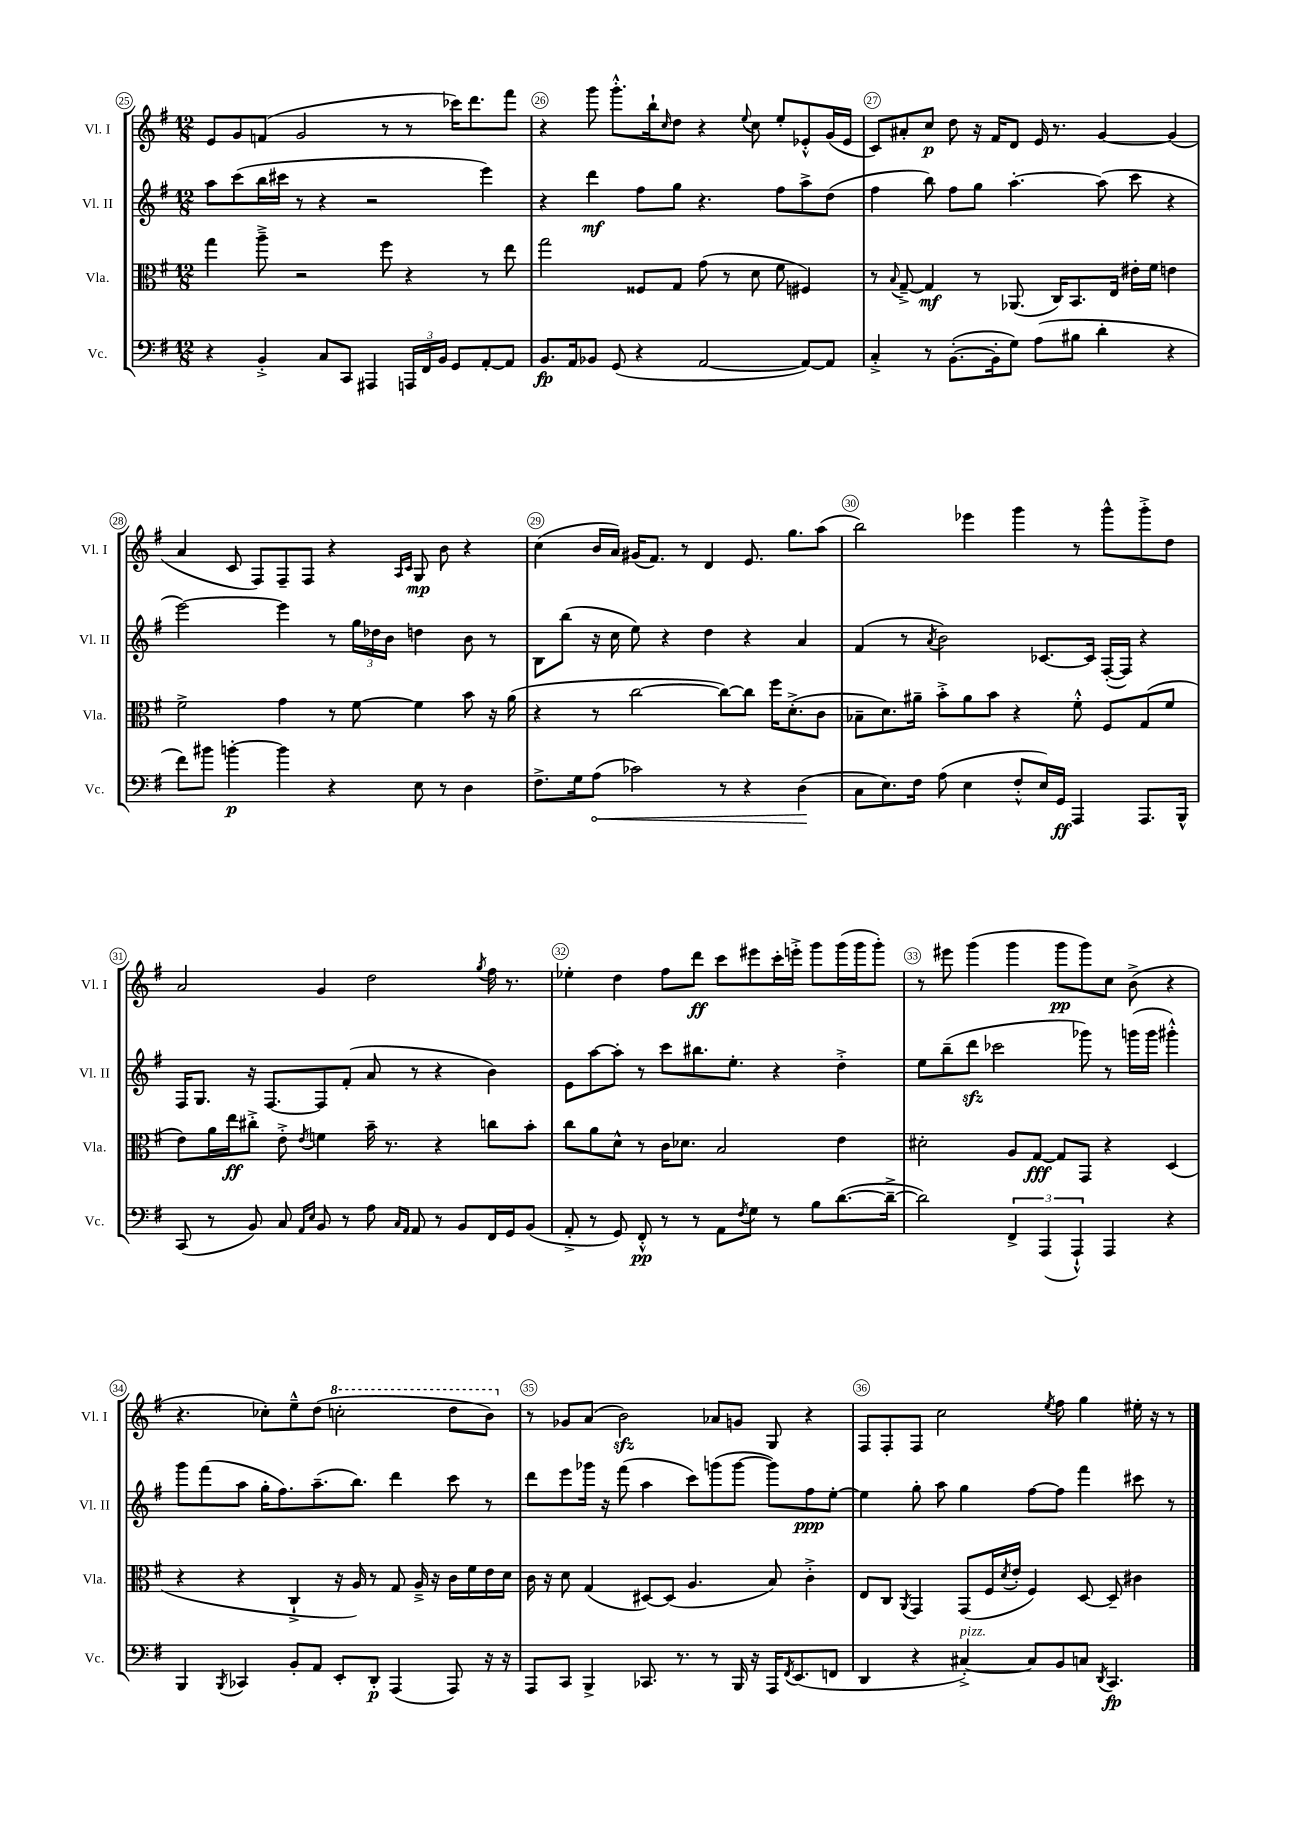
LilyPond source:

<<
\new StaffGroup <<
\new Staff = "s0" \with { instrumentName = "Vl. I" shortInstrumentName = "Vl. I" } {
    \clef treble \key g \major \numericTimeSignature \time 12/8
    e'8 g'8 f'8( g'2 r8 r8 ces'''16) d'''8. fis'''8 |
    r4 g'''8 g'''8.-.-^ b''16-! \grace { c''16 } d''8 r4 \appoggiatura { e''8 } c''8 e''8-. ees'8-.-^ g'16( ees'16 |
    c'8) ais'8-. c''8\p d''8 r16 fis'16 d'8 e'16 r8. g'4~ g'4( |
    a'4 c'8 fis8) fis8-- fis8 r4 \grace { a16 c'16 } g8\mp b'8 r4 |
    c''4( b'16 a'16) gis'16( fis'8.) r8 d'4 e'8. g''8. a''8( |
    b''2) ees'''4 g'''4 r8 g'''8-^ g'''8-.-> d''8 |
    a'2 g'4 d''2 \acciaccatura { g''8 } fis''16 r8. |
    ees''4-. d''4 fis''8 d'''8\ff c'''8 eis'''8 c'''16-. e'''16-.-> g'''8 g'''16( g'''16 g'''8-.) |
    r8 eis'''8 g'''4( g'''4 g'''8\pp g'''8) c''8 b'8->( r4 |
    r4. ces''8-.) e''8---^ d''8( \ottava #1 c'''!2-. d'''8 b''8) \ottava #0 |
    r8 ges'8 a'8( b'2\sfz) aes'8 g'8 g8 r4 |
    fis8 fis8-. fis8 c''2 \acciaccatura { e''8 } fis''8 g''4 eis''16-. r16 r8 \bar "|." |
}
\new Staff = "s1" \with { instrumentName = "Vl. II" shortInstrumentName = "Vl. II" } {
    \clef treble \key g \major \numericTimeSignature \time 12/8
    a''8 c'''8( b''16 cis'''16 r8 r4 r2 e'''4) |
    r4 d'''4\mf fis''8 g''8 r4. fis''8 a''8-> d''8( |
    fis''4 b''8) fis''8 g''8 a''4.~-. a''8( c'''8 r4 |
    e'''2~) e'''4 r8 \tuplet 3/2 { g''16 des''16 b'16 } d''4 b'8 r8 |
    b8 b''8( r16 c''16 e''8) r4 d''4 r4 a'4 |
    fis'4( r8 \acciaccatura { a'8 } b'2) ces'8.~ ces'16 fis16~-.( fis16) r4 |
    fis16 g8. r16 fis8.~ fis8 fis'8-.( a'8 r8 r4 b'4) |
    e'8 a''8~ a''8-. r8 c'''8 bis''8. e''8.-. r4 d''4-.-> |
    e''8 b''8--( d'''8\sfz ces'''2 ges'''8) r8 g'''16( g'''16 gis'''4-.-^) |
    g'''8 fis'''8( a''8 g''16-. fis''8.) a''8.--( b''8.) d'''4 c'''8 r8 |
    d'''8 e'''8 ges'''16 r16 fis'''8( a''4 c'''8) g'''8( g'''8~ g'''8) fis''8\ppp e''8~-. |
    e''4 g''8-. a''8 g''4 fis''8~ fis''8 fis'''4 cis'''8 r8 \bar "|." |
}
\new Staff = "s2" \with { instrumentName = "Vla." shortInstrumentName = "Vla." } {
    \clef alto \key g \major \numericTimeSignature \time 12/8
    g''4 a''8---> r2 fis''8 r4 r8 e''8 |
    g''2 fisis8 g8 g'8( r8 d'8 fis'8 fis4) |
    r8 \appoggiatura { b8 } g8~---> g4\mf r8 aes,8.( c16) b,8. e16 eis'16-. fis'16 e'4 |
    fis'2-> g'4 r8 fis'8~ fis'4 b'8 r16 a'16( |
    r4 r8 c''2~ c''8~) c''8 fis''16 d'8.-.->( c'8 |
    bes8-- d'8.) ais'16-- b'8-.-> ais'8 b'8 r4 fis'8-.-^ fis8 g8( fis'8 |
    e'8) a'16 e''16\ff cis''8-.-> e'8-.-> \acciaccatura { e'8 } f'4 b'16-- r8. r4 c''8 b'8-. |
    c''8 a'8 d'8-^ r8 c'16 des'8. b2 e'4 |
    dis'2-. a8 g8~\fff g8 g,8 r4 d4( |
    r4 r4 c4-!-> r16 a16) r8 g8 a16---> r16 c'16 fis'16 e'16 d'16 |
    c'16 r16 d'8 g4( dis8~) dis8( a4. b8) c'4-.-> |
    e8 c8 \acciaccatura { a,8 } g,4 g,8( fis16 \acciaccatura { d'8 } e'16-. fis4) d8~ d8-- cis'4 \bar "|." |
}
\new Staff = "s3" \with { instrumentName = "Vc." shortInstrumentName = "Vc." } {
    \clef bass \key g \major \numericTimeSignature \time 12/8
    r4 b,4-.-> c8 c,8 ais,,4 \tuplet 3/2 { a,,16 fis,16 b,16 } g,8 a,8~-. a,8 |
    b,8.\fp a,16 bes,8 g,8( r4 a,2~ a,8~) a,8 |
    c4-.-> r8 b,8.~-.( b,16-. g8) a8( bis8 d'4-. r4 |
    fis'8) bis'8 b'4~-.\p b'4 r4 e8 r8 d4 |
    fis8.-> g16 \once \override Hairpin.circled-tip = ##t a8\<( ces'2) r8 r4 d4\!( |
    c8 e8.) fis16 a8( e4 fis8-.-^ e16) g,16\ff a,,4 a,,8. b,,16-^ |
    c,8( r8 b,8) c8 \grace { a,16 e16 } b,8 r8 a8 \grace { c16 a,16 } a,8 r8 b,8 fis,16 g,16 b,8( |
    a,8-.-> r8 g,8) fis,8-.-^\pp r8 r8 a,8 \acciaccatura { fis8 } g8 r8 b8 d'8.~( d'16~---> |
    d'2) \tuplet 3/2 { fis,4-> a,,4( a,,4-!-^) } a,,4 r4 |
    b,,4 \acciaccatura { b,,8 } ces,4 b,8-. a,8 e,8-. d,8-.\p a,,4( a,,8) r16 r16 |
    a,,8 c,8 b,,4-> ces,8. r8. r8 b,,16 r16 a,,16 \acciaccatura { fis,8 } e,8.( f,8 |
    d,4 r4 cis4~-.->^\markup { \italic "pizz." }) cis8 b,8 c8 \acciaccatura { d,8 } c,4.\fp \bar "|." |
}
>>
>>
\layout { \context { \Score currentBarNumber = #25 \override BarNumber.break-visibility = ##(#f #t #t) barNumberVisibility = #all-bar-numbers-visible \override BarNumber.stencil = #(make-stencil-circler 0.1 0.3 ly:text-interface::print) } }
